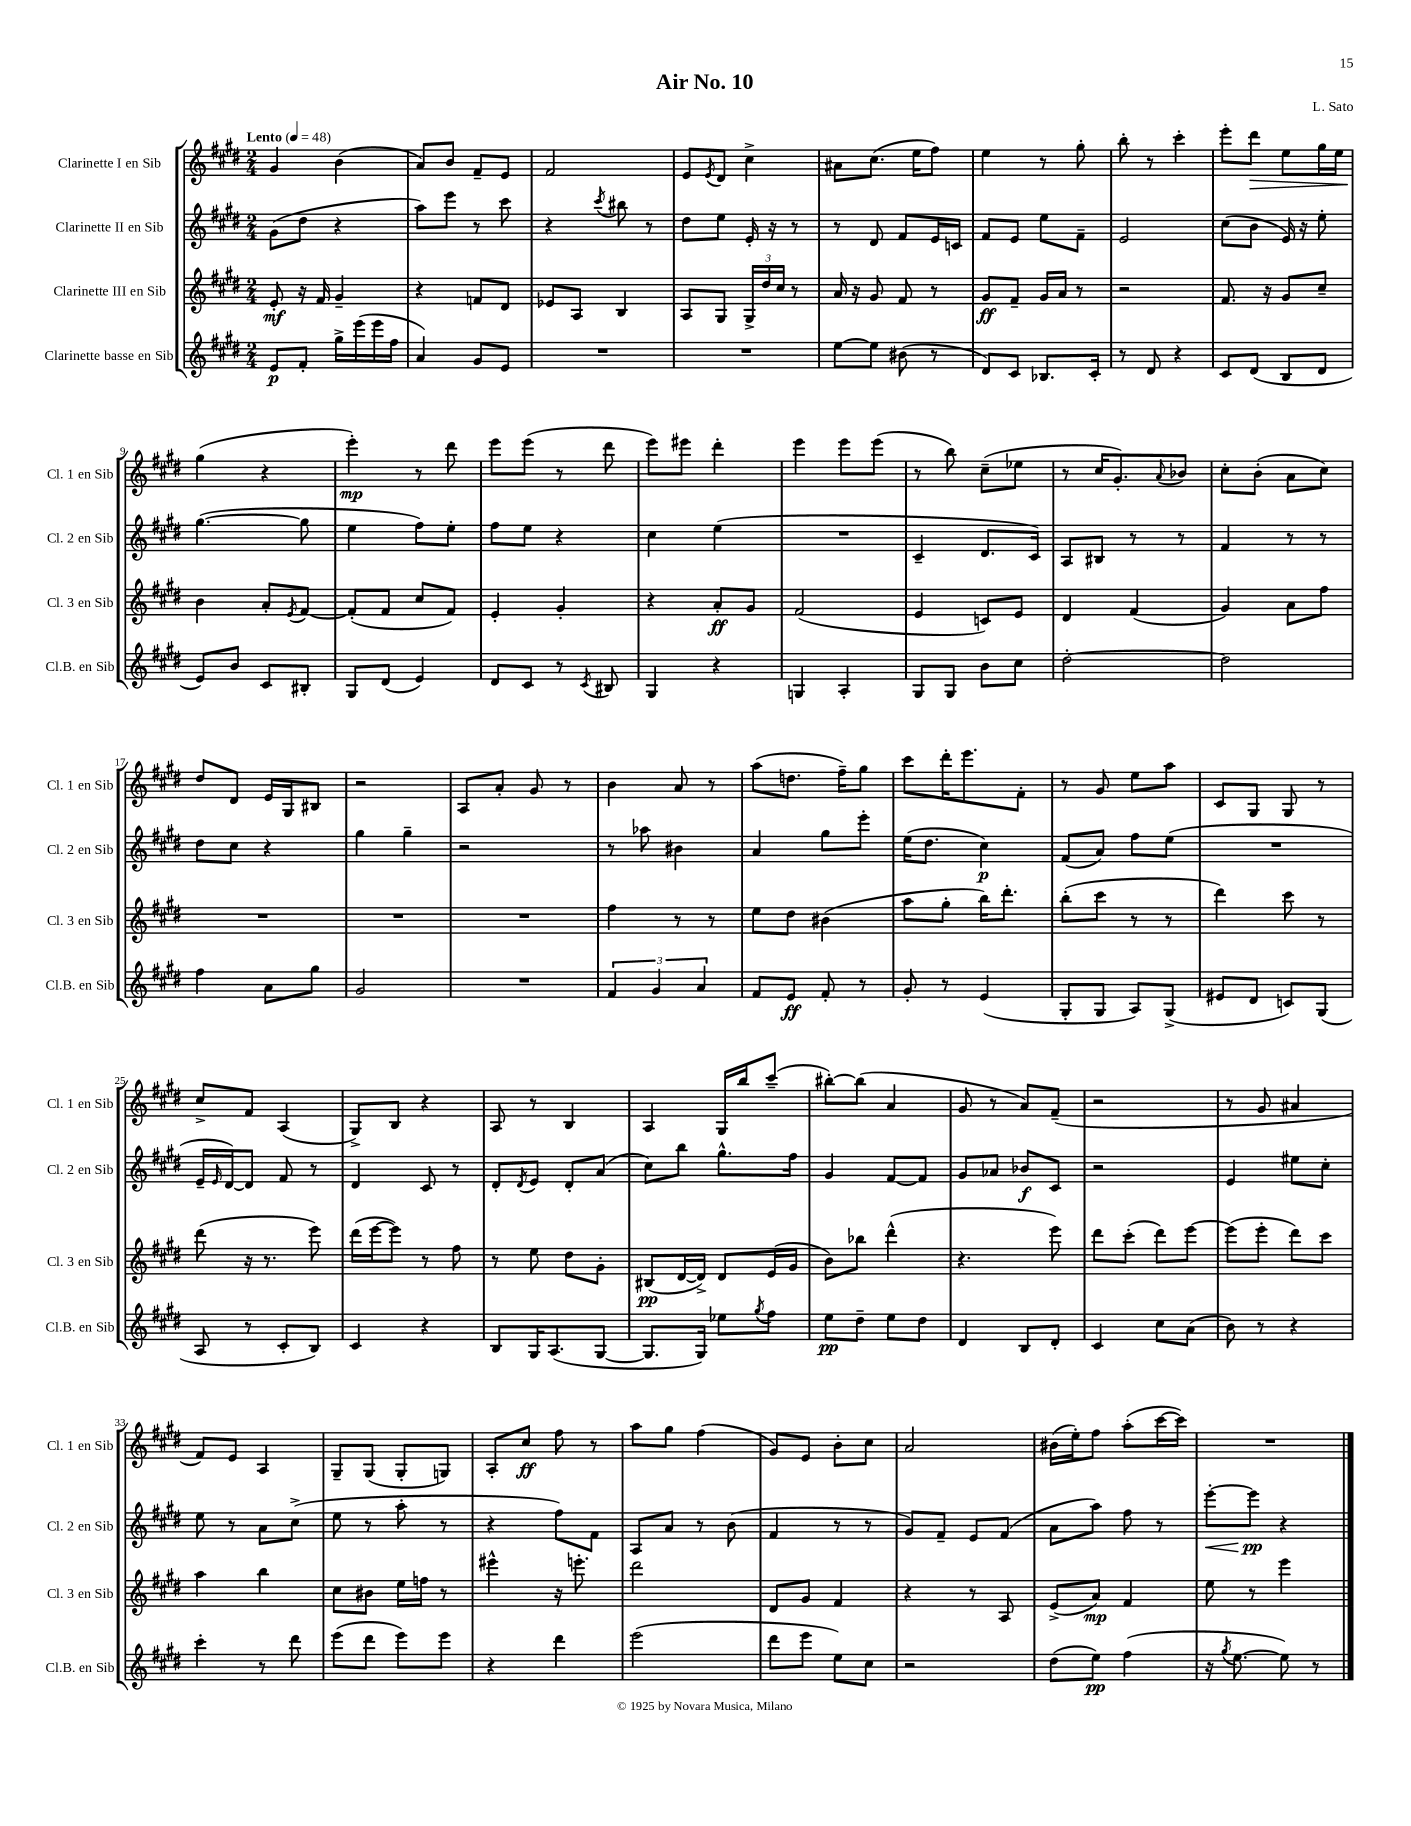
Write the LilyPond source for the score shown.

\header { title = "Air No. 10" composer = "L. Sato" }
<<
\new StaffGroup <<
\new Staff = "s0" \with { instrumentName = "Clarinette I en Sib" shortInstrumentName = "Cl. 1 en Sib" } {
    \clef treble \key e \major \numericTimeSignature \time 2/4 \tempo "Lento" 4 = 48
    gis'4 b'4( |
    a'8) b'8 fis'8-- e'8 |
    fis'2 |
    e'8 \acciaccatura { e'8 } dis'8 cis''4-> |
    ais'8 cis''8.( e''16 fis''8) |
    e''4 r8 gis''8-. |
    b''8-. r8 cis'''4-. |
    e'''8-. dis'''8\> e''8 gis''16 e''16 |
    gis''4\!( r4 |
    e'''4-.\mp) r8 dis'''8 |
    e'''8 e'''8( r8 dis'''8 |
    e'''8) eis'''8 dis'''4-. |
    e'''4 e'''8 e'''8( |
    r8 b''8) cis''8--( ees''8 |
    r8 cis''16 gis'8.-.) \appoggiatura { a'8 } bes'8 |
    cis''8-. b'8-.( a'8 cis''8) |
    dis''8 dis'8 e'16 gis16 bis8 |
    r2 |
    a8 a'8-. gis'8 r8 |
    b'4 a'8 r8 |
    a''8( d''8. fis''16--) gis''8 |
    cis'''8 dis'''16-. e'''8. fis'8-. |
    r8 gis'8 e''8 a''8 |
    cis'8 gis8 gis8 r8 |
    cis''8-> fis'8 a4( |
    gis8->) b8 r4 |
    a8 r8 b4 |
    a4 gis16 b''16 cis'''8--( |
    bis''8~-.) bis''8( a'4 |
    gis'8 r8 a'8) fis'8--( |
    r2 |
    r8 gis'8 ais'4 |
    fis'8) e'8 a4 |
    gis8-- gis8( gis8-. g8) |
    a8-. cis''8\ff fis''8 r8 |
    a''8 gis''8 fis''4( |
    gis'8) e'8 b'8-. cis''8 |
    a'2 |
    bis'16( e''16-.) fis''8 a''8-.( cis'''16~ cis'''16) |
    R2 \bar "|." |
}
\new Staff = "s1" \with { instrumentName = "Clarinette II en Sib" shortInstrumentName = "Cl. 2 en Sib" } {
    \clef treble \key e \major \numericTimeSignature \time 2/4
    gis'8( dis''8 r4 |
    a''8) e'''8 r8 cis'''8 |
    r4 \acciaccatura { cis'''8 } bis''8 r8 |
    dis''8 e''8 e'16-. r16 r8 |
    r8 dis'8 fis'8 e'16 c'16 |
    fis'8 e'8 e''8 fis'8-- |
    e'2 |
    cis''8( b'8 e'16) r16 e''8-. |
    gis''4.~( gis''8 |
    e''4 fis''8) e''8-. |
    fis''8 e''8 r4 |
    cis''4 e''4( |
    R2 |
    cis'4-- dis'8. cis'16) |
    a8 bis8 r8 r8 |
    fis'4 r8 r8 |
    dis''8 cis''8 r4 |
    gis''4 gis''4-- |
    r2 |
    r8 aes''8 bis'4 |
    a'4 gis''8 e'''8-. |
    e''16( dis''8. cis''4\p) |
    fis'8( a'8) fis''8 e''8( |
    R2 |
    e'16-- \grace { e'16 } dis'16~) dis'8 fis'8 r8 |
    dis'4 cis'8 r8 |
    dis'8-. \acciaccatura { dis'8 } e'8 dis'8-. a'8( |
    cis''8) b''8 gis''8.-^ fis''16 |
    gis'4 fis'8~ fis'8 |
    gis'8 aes'8 bes'8\f cis'8 |
    r2 |
    e'4 eis''8 cis''8-. |
    e''8 r8 a'8 cis''8->( |
    e''8 r8 a''8-. r8 |
    r4 fis''8) fis'8 |
    a8 a'8 r8 b'8( |
    fis'4 r8 r8 |
    gis'8) fis'8-- e'8 fis'8( |
    a'8 a''8) fis''8 r8 |
    e'''8~-.\< e'''8\pp\! r4 \bar "|." |
}
\new Staff = "s2" \with { instrumentName = "Clarinette III en Sib" shortInstrumentName = "Cl. 3 en Sib" } {
    \clef treble \key e \major \numericTimeSignature \time 2/4
    e'8-.\mf r16 fis'16 gis'4-- |
    r4 f'8 dis'8 |
    ees'8 a8 b4 |
    a8 gis8 \tuplet 3/2 { gis16-> dis''16 cis''16 } r8 |
    a'16 r16 gis'8 fis'8 r8 |
    gis'8\ff fis'8-- gis'16 a'16 r8 |
    r2 |
    fis'8. r16 gis'8 cis''8-- |
    b'4 a'8-. \acciaccatura { e'8 } fis'8~ |
    fis'8-.( fis'8 cis''8 fis'8) |
    e'4-. gis'4-. |
    r4 a'8-.\ff gis'8 |
    fis'2( |
    e'4 c'8) e'8 |
    dis'4 fis'4( |
    gis'4) a'8 fis''8 |
    R2 |
    R2 |
    R2 |
    fis''4 r8 r8 |
    e''8 dis''8 bis'4( |
    a''8 gis''8-. b''16) dis'''8.-. |
    b''8-.( cis'''8 r8 r8 |
    dis'''4) cis'''8 r8 |
    dis'''8( r16 r8. e'''8) |
    dis'''16( e'''16~ e'''8) r8 fis''8 |
    r8 e''8 dis''8 gis'8-. |
    bis8\pp( dis'16~ dis'16->) dis'8 e'16( gis'16 |
    b'8) bes''8 dis'''4-^( |
    r4. e'''8) |
    dis'''8 cis'''8-.( dis'''8) e'''8~ |
    e'''8( e'''8-. dis'''8) cis'''8 |
    a''4 b''4 |
    cis''8 bis'8 e''16 f''16 r8 |
    eis'''4-^ r16 e'''8.-. |
    dis'''2 |
    dis'8 gis'8 fis'4 |
    r4 r8 a8 |
    e'8->( a'8\mp) fis'4 |
    e''8 r8 e'''4 \bar "|." |
}
\new Staff = "s3" \with { instrumentName = "Clarinette basse en Sib" shortInstrumentName = "Cl.B. en Sib" } {
    \clef treble \key e \major \numericTimeSignature \time 2/4
    e'8\p fis'8-. gis''16-> e'''16( e'''16 fis''16 |
    a'4) gis'8 e'8 |
    R2 |
    R2 |
    e''8~ e''8 bis'8( r8 |
    dis'8) cis'8 bes8. cis'16-. |
    r8 dis'8 r4 |
    cis'8 dis'8( b8 dis'8 |
    e'8) b'8 cis'8 bis8-. |
    gis8 dis'8( e'4) |
    dis'8 cis'8 r8 \acciaccatura { cis'8 } bis8 |
    gis4 r4 |
    g4 a4-. |
    gis8 gis8 b'8 cis''8 |
    dis''2~-. |
    dis''2 |
    fis''4 a'8 gis''8 |
    gis'2 |
    R2 |
    \tuplet 3/2 { fis'4 gis'4 a'4 } |
    fis'8 e'8\ff fis'8-. r8 |
    gis'8-. r8 e'4( |
    gis8-. gis8 a8) gis8->( |
    eis'8 dis'8 c'8) gis8( |
    a8 r8 cis'8-. b8) |
    cis'4 r4 |
    b8 gis16 a8.( gis8~ |
    gis8. gis16) ees''8 \acciaccatura { gis''8 } fis''8 |
    e''8\pp dis''8-- e''8 dis''8 |
    dis'4 b8 dis'8-. |
    cis'4 cis''8 a'8( |
    b'8) r8 r4 |
    cis'''4-. r8 dis'''8 |
    e'''8( dis'''8 e'''8) e'''8 |
    r4 dis'''4 |
    e'''2( |
    dis'''8 e'''8 e''8) cis''8 |
    r2 |
    dis''8( e''8\pp) fis''4( |
    r16 \acciaccatura { gis''8 } e''8.~ e''8) r8 \bar "|." |
}
>>
>>
